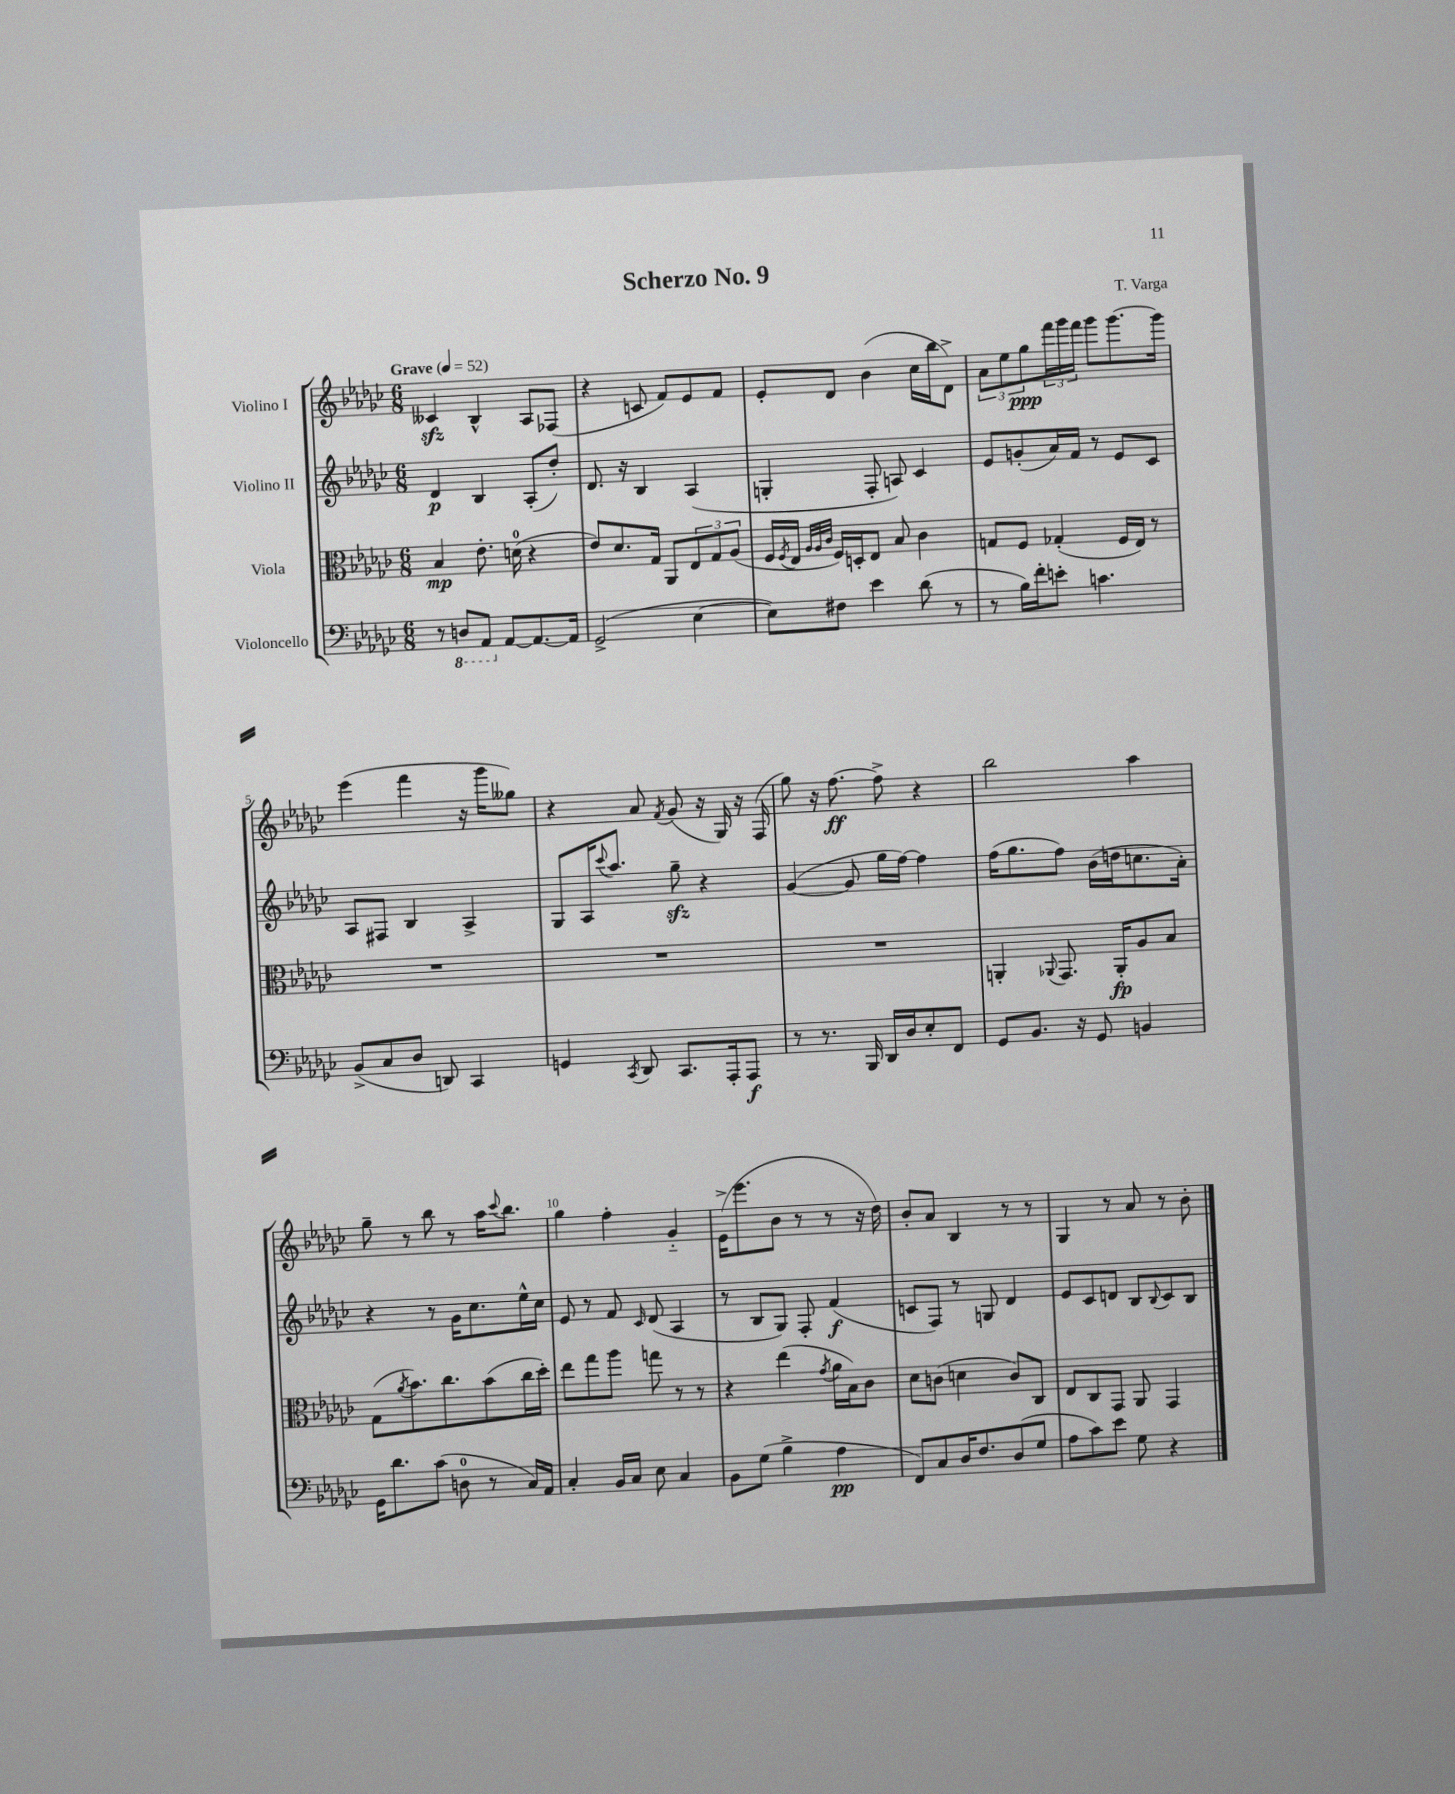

**kern	**kern	**kern	**kern
*staff4	*staff3	*staff2	*staff1
*clefF4	*clefC3	*clefG2	*clefG2
*k[b-e-a-d-g-c-]	*k[b-e-a-d-g-c-]	*k[b-e-a-d-g-c-]	*k[b-e-a-d-g-c-]
*M6/8	*M6/8	*M6/8	*M6/8
*MM52	*MM52	*MM52	*MM52
8r	4B-	4d-	4c--
8DD	.	.	.
8AAA-	8.e-'	4B-	4B-^^
[8AA-	.	.	.
.	(16d	.	.
8.AA-_	4r	(8A-'	8A-
.	.	8dd-')	(8F-
16AA-]	.	.	.
=	=	=	=
(2GG-^	8e-)	8.d-	4r
.	8.d-	.	.
.	.	16r	.
.	.	4B-	8c
.	16G-	.	.
.	8AA-	.	8f)
[4E-	12E-	(4A-	8e-
.	12G-	.	.
.	.	.	8f
.	(12A-	.	.
=	=	=	=
8E-])	16F	4G'	8e-'
.	8qF	.	.
.	16E-	.	.
.	32qqA-	.	.
.	32qqA-	.	.
.	32qqc-	.	.
8F#	16F)	.	8d-
.	16D'	.	.
4e-	8E-	8F'	(4b-
.	8B-	8A)	.
(8d-	4c-	4c-	16cc-
.	.	.	16bb-
8r	.	.	8d-^)
=	=	=	=
8r	8G	8e-	12a-
.	.	.	12ee-
16B-)	8F	(8g'	.
.	.	.	12gg-
16f'	.	.	.
8e'	(4G-'	16a-)	24fff
.	.	.	24ggg-
.	.	16f	.
.	.	.	24fff
4.c	.	8r	8ggg-
.	16F	8e-	[8.ggg-
.	16E-)	.	.
.	8r	8c-	.
.	.	.	16ggg-]
=	=	=	=
(8BB-^	2.r	8A-	(4eee-
8C-	.	8F#	.
8D-	.	4B-	4fff
8DD)	.	.	.
4CC-	.	4A-^	16r
.	.	.	16ggg-
.	.	.	8gg--)
=	=	=	=
4GG	2.r	8G-	4r
.	.	16A-	.
.	.	8qqccc-	.
.	.	8.aa-	.
8qCC-	.	.	.
8DD-	.	.	8a-
.	.	.	8qf
8.CC-	.	8gg-~	(8g-
.	.	4r	16r
16AAA-'	.	.	16G-)
8AAA-	.	.	16r
.	.	.	(16F
=	=	=	=
8r	2.r	([4g-	8gg-)
8.r	.	.	16r
.	.	.	[8.ff
.	.	8g-]	.
16BBB-	.	.	.
16DD-	.	16gg-	8ff^]
16D-	.	[16ff)	.
8E-'	.	4ff]	4r
8FF	.	.	.
=	=	=	=
8GG-	4AA'	(16ff	2bb-
.	.	8.gg-	.
8.BB-	.	.	.
.	8qqAA-	.	.
.	8.GG-	8ff)	.
16r	.	.	.
8GG-	.	(16b-	.
.	16AA-'	16dd	.
4BB	8A-	8.cc	4aa-
.	8B-	.	.
.	.	16a-')	.
=	=	=	=
16GG-	(8G-	4r	8gg-~
8.d-	.	.	.
.	8qa-	.	.
.	8.b-)	.	8r
(8c-	.	8r	8bb-
.	8.cc-	.	.
8D	.	16g-	8r
.	.	8.cc-	.
8r	(8b-	.	16aa-
.	.	.	8qqccc-
.	.	.	8.bb-
16C-)	16cc-	16ee-^^	.
16AA-	16dd-')	16cc-	.
=	=	=	=
4C-'	8ee-	8e-	4gg-
.	8gg-	8r	.
16BB-	8aa-	8f	4ff'
16C-	.	.	.
.	.	16qqc-	.
8E-	8gg	(8d-	.
4C-	8r	4A-	4g-'~
.	8r	.	.
=	=	=	=
8BB-	4r	8r	(16e-^
.	.	.	8.eee-
(8G-	.	8B-	.
4B-^	(4ee-	8G-)	8b-
.	.	8F'	8r
.	8qg-	.	.
4A-	16a-	(4f	8r
.	16B-)	.	.
.	8c-	.	16r
.	.	.	16dd-)
=	=	=	=
8FF)	8d-	8c	8b-'
8C-	(8c	8F)	8a-
16D-	4d	8r	4B-
8.F	.	.	.
.	.	8G	.
(8D-	8c)	4d-	8r
8G-	8C-	.	8r
=	=	=	=
8A-	8E-	8e-	4G-
8c-)	8C-	8c-	.
8e-	8GG-	8d	8r
8G-	8AA-	8B-	8a-
.	.	8qqB-	.
4r	4GG-	8c-	8r
.	.	8B-	8b-'
==	==	==	==
*-	*-	*-	*-
